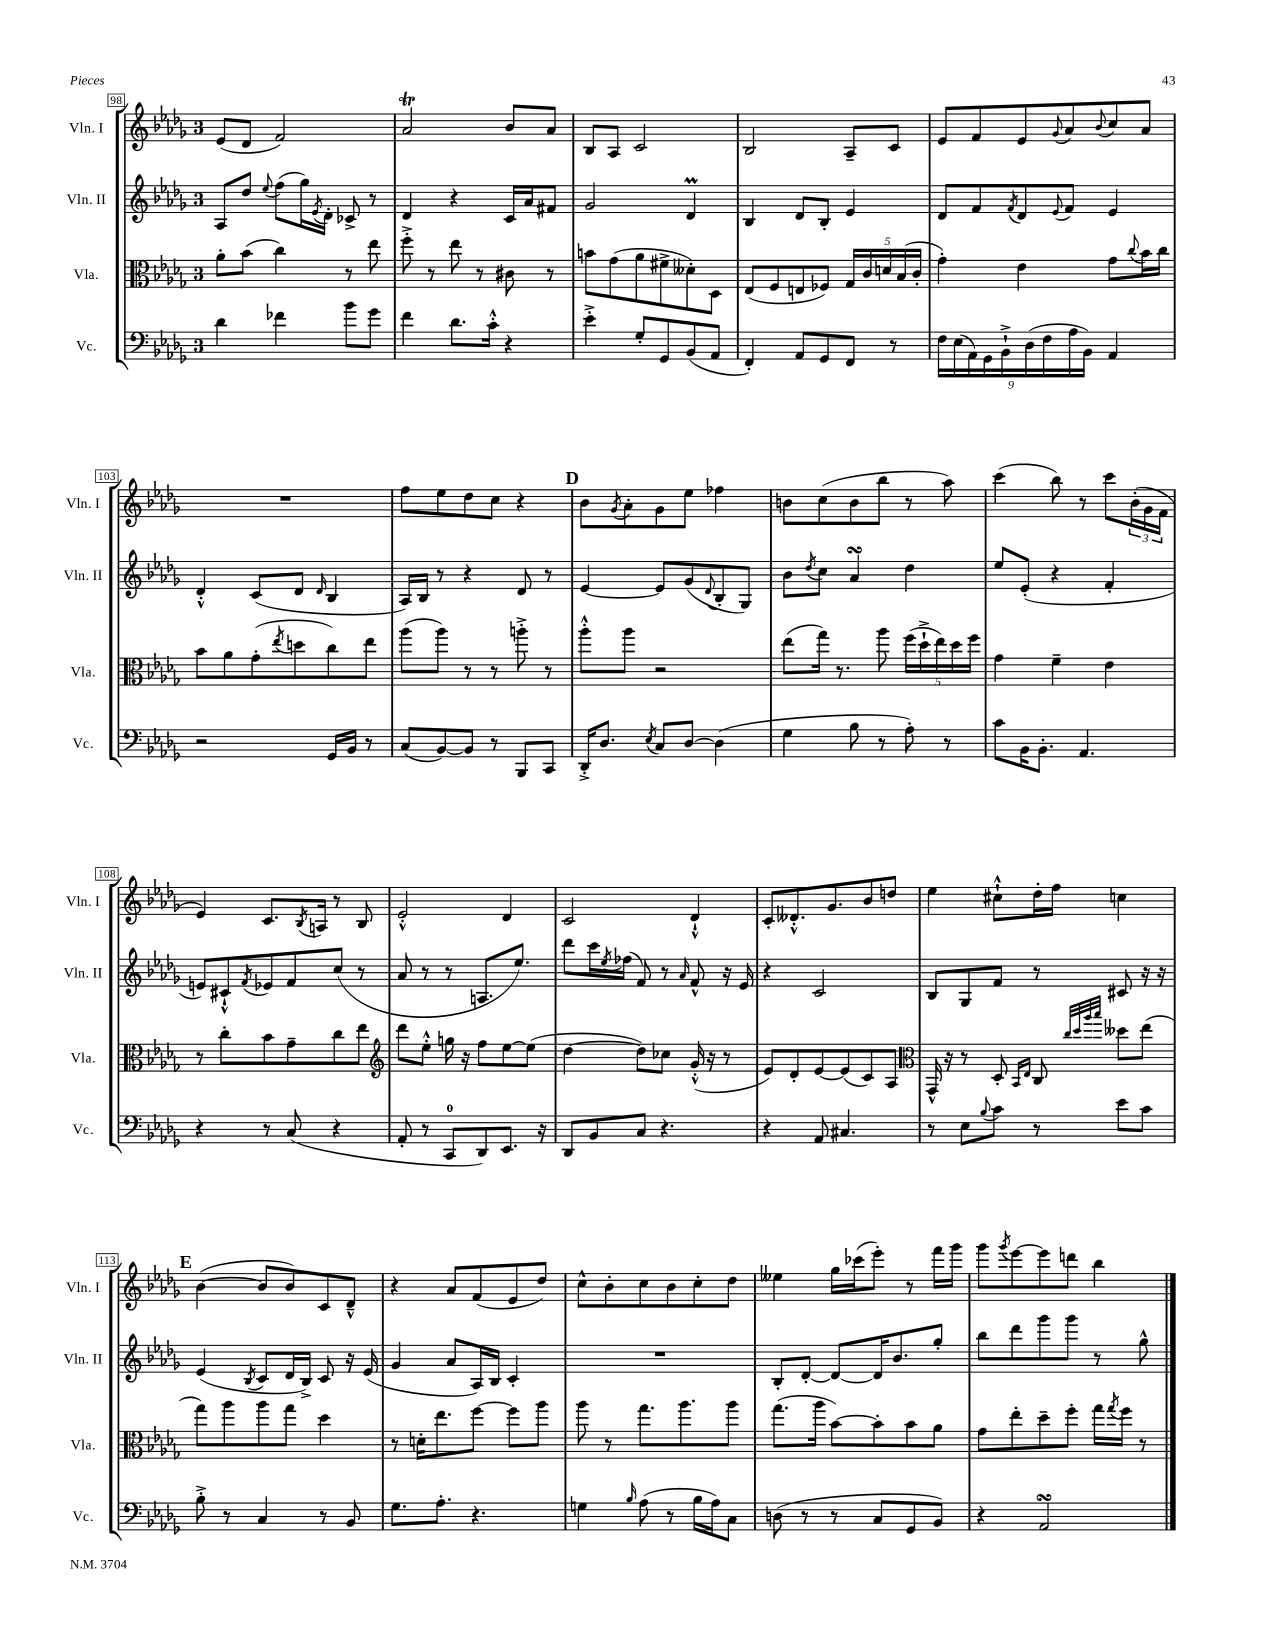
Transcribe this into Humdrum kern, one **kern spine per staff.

**kern	**kern	**kern	**kern
*part4	*part3	*part2	*part1
*staff4	*staff3	*staff2	*staff1
*I"Vc.	*I"Vla.	*I"Vln. II	*I"Vln. I
*I'Vc.	*I'Vla.	*I'Vln. II	*I'Vln. I
*clefF4	*clefC3	*clefG2	*clefG2
*k[b-e-a-d-g-]	*k[b-e-a-d-g-]	*k[b-e-a-d-g-]	*k[b-e-a-d-g-]
*M3/4	*M3/4	*M3/4	*M3/4
=98	=98	=98	=98
4d-\	8a-'\L	8A-/L	(8e-/L
.	(8b-\J	8dd-/J	8d-/J
.	.	8qqee-/	.
4f-X\	4cc\)	(8ff\L	2f/)
.	.	16gg-\L)	.
.	.	8qe-/	.
.	.	16d-'\JJ	.
8b-\L	8r	8c-X^/	.
8g-\J	8ee-\	8r	.
=99	=99	=99	=99
4f\	8ff'^\	4d-/	2a-T/
.	8r	.	.
8.d-\L	8ee-\	4r	.
.	8r	.	.
16c'^^\Jk	.	.	.
4r	8c#X\	16c/LL	8b-/L
.	.	16a-/J	.
.	8r	8f#X/J	8a-/J
=100	=100	=100	=100
4e-'^\	8bn\L	2g-/	8B-/L
.	(8g-\	.	8A-/J
8G-'/L	8a-\	.	2c/
8GG-/	8f#X^\	.	.
(8BB-/	8d--X'\)	4d-M/	.
8AA-/J	8D-\J	.	.
=101	=101	=101	=101
4FF'/)	(8E-/L	4B-/	2B-/
.	8F/	.	.
8AA-/L	8En/	8d-/L	.
8GG-/	8F-X/J)	8B-'/J	.
8FF/J	20G-/LL	4e-/	8A-~/L
.	20c/	.	.
.	20dn/	.	.
8r	.	.	8c/J
.	(20B-/	.	.
.	20c'/JJ	.	.
=102	=102	=102	=102
18F\LL	4g-'\)	8d-/L	8e-/L
(18E-\	.	.	.
18AA-\)	.	.	.
.	.	8f/	8f/
18GG-\	.	.	.
18BB-`^\	.	.	.
.	.	8qf/	.
.	4e-\	8d-/	8e-/
(18D-\	.	.	.
18F\	.	.	.
.	.	8qqe-/	8qqg-/
.	.	8f/J	8a-/
18A-\	.	.	.
18BB-\JJ)	.	.	.
.	.	.	8qqb-/
4AA-/	8g-\L	4e-/	8cc/
.	8qqcc/	.	.
.	16b-\L	.	8a-/J
.	16cc\JJ	.	.
!!LO:LB:g=z
=103	=103	=103	=103
2r	8b-\L	4d-'^^/	2.r
.	8a-\	.	.
.	(8g-'\	(8c/L	.
.	8qee-/	.	.
.	8ddn\	8d-/J	.
.	.	16qqd-/	.
16GG-/LL	8cc\)	4B-/	.
16BB-/JJ	.	.	.
8r	8ee-\J	.	.
=104	=104	=104	=104
(8C/L	(8aa-\L	16A-/LL)	8ff\L
.	.	16B-/JJ	.
[8BB-/)	8aa-\J)	8r	8ee-\
8BB-/J]	8r	4r	8dd-\
8r	8r	.	8cc\J
8BBB-/L	8aan'^\	8d-/	4r
8CC/J	8r	8r	.
!!LO:REH:place=s1:t=D
=105	=105	=105	=105
16DD-'^/KL	8aa-'^^\L	[4e-/	8b-\L
8.D-/J	.	.	.
.	.	.	8qg-/
.	8aa-\J	.	8a-'\
8qE-/	.	.	.
8C/L	2r	8e-/L]	8g-\
[8D-/J	.	(8g-/	8ee-\J
.	.	8qqd-/	.
(4D-\]	.	8B-'/	4ff-X\
.	.	8G-/J)	.
=106	=106	=106	=106
4G-\	(8ee-\L	8b-\L	8bn\L
.	.	8qdd-/	.
.	16gg-\Jk)	8cc\J	(8cc\
.	8.r	.	.
8B-\	.	4a-sSSS/	8b\
8r	8aa-\	.	8bb-\J
8A-'\)	(20ff\LL	4dd-\	8r
.	20dd-`^\	.	.
.	20ee-\)	.	.
8r	.	.	8aa-\)
.	20dd-\	.	.
.	20ff\JJ	.	.
=107	=107	=107	=107
8c\L	4g-\	8ee-/L	(4ccc\
16BB-\K	.	(8e-'/J	.
8.BB-'\J	.	.	.
.	4f~\	4r	8bb-\)
4.AA-/	.	.	8r
.	4e-\	4f'/	8ccc\L
.	.	.	(24b-'\L
.	.	.	24g-\
.	.	.	24f\JJ
!!LO:LB:g=z
=108	=108	=108	=108
4r	8r	8en/L)	4e-/)
.	8cc'\L	8c#X`^^/	.
.	.	8qf/	.
8r	8b-\	8e-X/	8.c/L
(8C/	8g-~\	8f/	.
.	.	.	8qB-/
.	.	.	16An/Jk
4r	8cc\	(8cc/J	8r
.	8ee-\J	8r	8B-/
=109	=109	=109	=109
*	*clefG2	*	*
8AA-'/	8ddd-\L	8a-/	2e-'^^/
8r	8ee-'^^\J	8r	.
8CC/L	16ggn\	8r	.
.	16r	.	.
8DD-/)	8ff\L	8.An/L	.
8.EE-/J	[8ee-\	.	4d-/
.	.	8.ee-/J)	.
.	(8ee-\J]	.	.
16r	.	.	.
=110	=110	=110	=110
8DD-/L	[4dd-\	8ddd-\L	2c/
8BB-/	.	16ccc\L	.
.	.	8qee-/	.
.	.	(16ff-X\JJ	.
8C/J	8dd-\L])	8f/)	.
4.r	8cc-X\J	8r	.
.	.	16qqa-/	.
.	(16g-'^^/	8f^^/	4d-`^^/
.	16r	.	.
.	8r	16r	.
.	.	16e-/	.
=111	=111	=111	=111
4r	8e-/L)	4r	8c'/L
.	8d-'/	.	8.d--X'^^/
8AA-/	[8e-/	2c/	.
.	.	.	8.g-/
4.C#X/	(8e-/]	.	.
.	8c/)	.	8b-/
.	8A-/J	.	8ddn/J
=112	=112	=112	=112
*	*clefC3	*	*
8r	16GG-^^/	8B-/L	4ee-\
.	16r	.	.
8E-\L	8r	8G-/	.
8qqB-/	.	.	.
8c\J	8D-'/	8f/J	8cc#X`^^\L
.	16qqBB-/LL	.	.
.	16qqE-/JJ	.	.
8r	8C/	8r	16dd-'\L
.	.	.	16ff\JJ
.	32qqcc/LLL	.	.
.	32qqdd-/	.	.
.	32qqaa-/	.	.
.	32qqbb-/JJJ	.	.
8e-\L	8dd--X\L	8c#X/	4ccn\
8c\J	(8ee-\J	16r	.
.	.	16r	.
!!LO:LB:g=z
!!LO:REH:place=s1:t=E
=113	=113	=113	=113
8B-'^\	8gg-\L)	(4e-/	([4b-\
8r	8aa-\	.	.
.	.	8qB-/	.
4C/	8aa-\	8c/L	8b-/L]
.	8gg-\J	16d-/L	8b-/)
.	.	16B-^/JJ)	.
8r	4dd-\	8c/	8c/
8BB-/	.	16r	8d-~^^/J
.	.	(16e-/	.
=114	=114	=114	=114
8.G-\L	8r	4g-/	4r
.	16dn'\KL	.	.
8.A-'\J	8.ee-\	.	.
.	.	8a-/L	8a-/L
4.r	[8ff\J	16A-/L)	(8f/
.	.	16B-/JJ	.
.	8ff\L]	4c'/	8e-/
.	8aa-\J	.	8dd-/J)
=115	=115	=115	=115
4Gn\	8aa-\	2.r	8cc^^\L
.	8r	.	8b-'\
16qqB-/	.	.	.
(8A-\	8.gg-\L	.	8cc\
8r	.	.	8b-\
.	8.aa-\	.	.
16B-\LL	.	.	8cc'\
16A-\J)	.	.	.
8C\J	8aa-\J	.	8dd-\J
=116	=116	=116	=116
(8Dn\	(8.gg-\L	8B-'/L	4ee--X\
8r	.	[8d-'/J	.
.	16aa-\Jk	.	.
8r	[8b-\L)	8d-/L_	16gg-\LL
.	.	.	(16ccc-X\J
8C/L	8b-'\]	16d-/K]	8eee-'\J)
.	.	8.b-/	.
8GG-/	8b-\	.	8r
8BB-/J)	8a-\J	8gg-'/J	16fff\LL
.	.	.	16ggg-\JJ
=117	=117	=117	=117
4r	8g-\L	8bb-\L	8ggg-\L
.	.	.	8qggg-/
.	8ee-'\	8ddd-\	[8eee-\
2AA-sSSS/	8dd-~\	8ggg-\	8eee-\]
.	8ff'\J	8ggg-\J	8dddn\J
.	16gg-\LL	8r	4bb-\
.	8qgg-/	.	.
.	16ff\JJ	.	.
.	8r	8gg-^^\	.
==	==	==	==
*-	*-	*-	*-
